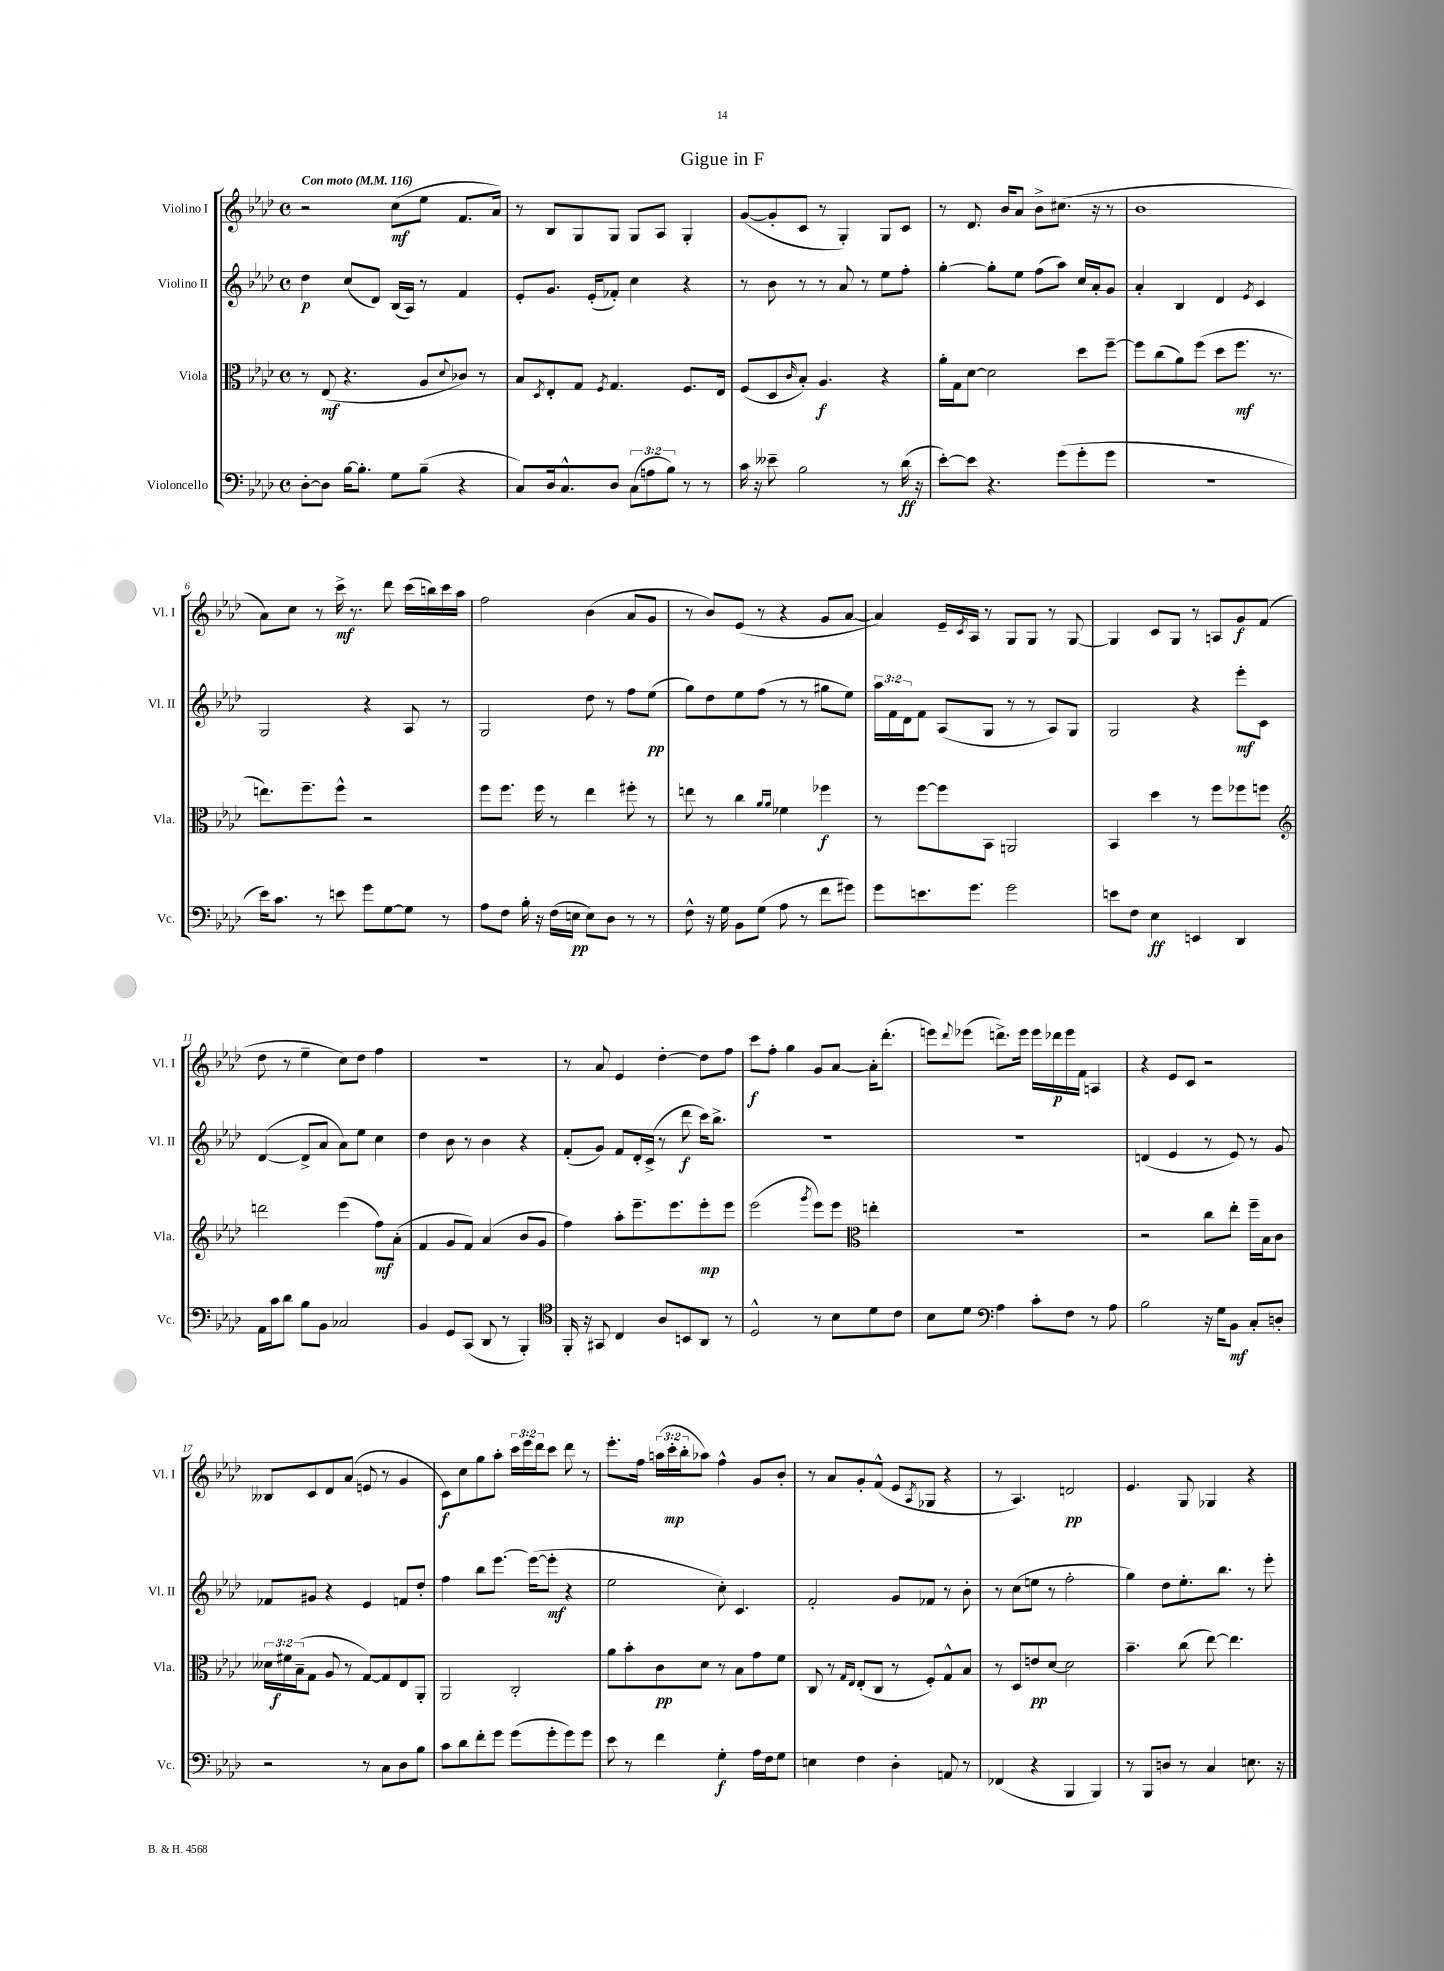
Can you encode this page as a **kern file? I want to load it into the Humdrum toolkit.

**kern	**kern	**kern	**kern
*staff4	*staff3	*staff2	*staff1
*clefF4	*clefC3	*clefG2	*clefG2
*k[b-e-a-d-]	*k[b-e-a-d-]	*k[b-e-a-d-]	*k[b-e-a-d-]
*M4/4	*M4/4	*M4/4	*M4/4
*met(c)	*met(c)	*met(c)	*met(c)
*MM116	*MM116	*MM116	*MM116
[8D-'\L	8r	4dd-\	2r
8D-\]J	(8E-/	.	.
[16B-\LK	4.r	(8cc/L	.
8.B-'\]J	.	.	.
.	.	8d-/J)	.
8G\L	.	(16B-/LL	(8cc\L
.	.	16A-/JJ)	.
(8B-~\J	8A-/L	8r	8ee-\J
.	8qqd-/	.	.
4r	8c-/J)	4f/	8.f/L
.	8r	.	.
.	.	.	16a-/Jk)
=	=	=	=
8C/L)	8B-/L	8e-'/L	8r
.	8qD-/	.	.
16D-/k	8E-'/	8.g/J	8B-/L
8.C^^/	.	.	.
.	8G/J	.	8G/
.	.	(16e-'/LK	.
.	8qF/	.	.
8D-/J	4.G/	8f-'/J)	8G/J
(12C\L	.	4cc\	8G/L
12A\	.	.	.
.	.	.	8A-/J
12B-\J)	.	.	.
8r	8.F/L	4r	4G'/
8r	.	.	.
.	16E-/Jk	.	.
=	=	=	=
16c\	(8F/L	8r	([8g/L
16r	.	.	.
8e--~\	8D-/	8b-\	8g'/]
.	16qqc/	.	.
2B-\	8B-'/J)	8r	8c/J
.	4.A-/	8r	8r
.	.	8a-/	4G'/)
.	.	8r	.
8r	4r	8ee-\L	8G/L
(16d-\	.	8ff'\J	8c/J
16r	.	.	.
=	=	=	=
[8e-'\L)	16a-'\LL	[4gg'\	8r
.	16G\J	.	.
8e-\]J	[8d-\J	.	8.d-/
4.r	2d-\]	8gg'\]L	.
.	.	.	16b-/LK
.	.	8ee-\J	8a-/J
.	.	(8ff\L	8b-^\L
(8g\L	.	8aa-\J)	(8.cc#\J
8g'\	8dd-\L	16cc/LL	.
.	.	16a-'/J	16r
8g\J	[8ff~\J	8g/J	8r
=	=	=	=
1r	8ff\]L	4a-'/	1b-
.	(8cc\	.	.
.	8a-\)	4B-/	.
.	(8ff\J	.	.
.	8dd-\L	4d-/	.
.	8.ff\J	.	.
.	.	8qe-/	.
.	.	4c/	.
.	8.r	.	.
=	=	=	=
16e-\LK)	8.ee\L)	2G/	8a-\L)
8.c\J	.	.	.
.	.	.	8cc\J
.	8.ff~\	.	.
8r	.	.	8r
8e\	8ff^^\J	.	16ccc^\
.	.	.	8.r
8g\L	2r	4r	.
[8G\	.	.	8ddd-\
8G\]J	.	8A-/	(16ccc\LL
.	.	.	16bb\)
8r	.	8r	16ccc\
.	.	.	16aa-\JJ
=	=	=	=
8A-\L	8ff\L	2G/	2ff\
8F\J	8.ff\J	.	.
16B-'\	.	.	.
16r	16ff\	.	.
(16F\LL	8r	.	.
16E\JJ	.	.	.
8E\L)	4ee-\	8dd-\	(4b-\
8D-\J	.	8r	.
8r	8ff#'\	8ff\L	8a-/L
8r	8r	(8ee-\J	8g/J
=	=	=	=
8F^^\	8ee\	8gg\L)	8r
16r	8r	8dd-\	8b-/L)
16G\	.	.	.
8BB-\L	4cc\	8ee-\	(8e-/J
(8G\J	.	(8ff\J	8r
.	16qqa-/LL	.	.
.	16qqa-/JJ	.	.
8A-\	4f-\	8r	4r
8r	.	8r	.
8f\L	4ff-\	8gg#\L	8g/L
8g#\J)	.	8ee-\J)	[8a-/J
=	=	=	=
8g\L	8r	24aa-\LL	4a-/])
.	.	24f\	.
.	.	24d-\J	.
8.e\	[8ff\L	8f\J	.
.	8ff\]	(8A-/L	16e-~/LL
.	.	.	8qc/
8.g\J	.	.	16A-/JJ
.	8BB-\J	8G/J	8r
2g\	2AA/	8r	8G/L
.	.	8r	8G/J
.	.	8A-/L)	8r
.	.	8G/J	[8G/
=	=	=	=
8e\L	4BB-/	2G/	4G/]
8F\J	.	.	.
4E-\	4dd-\	.	8c/L
.	.	.	8G/J
4EE/	8r	4r	8r
.	8ff\L	.	8A/L
4DD-/	8ff-\	8eee-'\L	8g/
.	8ff\J	8c\J	(8f/J
=	=	=	=
*	*clefG2	*	*
16AA-\LL	2ddd\	([4d-/	8dd-\
16c\J	.	.	.
8d-\J	.	.	8r
8B-\L	.	8d-^/]L	4ee-~\
8BB-\J	.	8a-/J	.
2C-/	(4eee-\	8a-\L)	8cc\L)
.	.	8ee-\J	8dd-\J
.	8ff\L)	4cc\	4ff\
.	(8a-'\J	.	.
=	=	=	=
4BB-/	4f/	4dd-\	1r
8GG/L	8g/L	8b-\	.
(8CC/J	8f/J)	8r	.
8DD-/	(4a-/	4b-\	.
8r	.	.	.
4BBB-'/)	8b-/L	4r	.
.	8g/J	.	.
=	=	=	=
*clefC4	*	*	*
16FF'/	4ff\)	(8f'/L	8r
16r	.	.	.
8GG#/	.	8g/J)	8a-/
4C/	8aa-'\L	8f/L	4e-/
.	8.eee-~\	16d-'/L	.
.	.	(16c^/JJ	.
8A-/L	.	8r	[4dd-'\
.	8.eee-\	.	.
8BB/	.	8ddd-\	.
8AA-/J	8eee-'\	16ccc\LK)	8dd-\]L
.	.	8.bb-^\J	.
8r	8eee-\J	.	8ff\J
=	=	=	=
2D-^^/	(2eee-\	1r	8ccc\L
.	.	.	8ff'\J
.	.	.	4gg\
.	8qggg/	.	.
8r	8eee-\L)	.	8g/L
8B-\L	8eee-\J	.	[8a-/J
*	*clefC3	*	*
8d-\	4ee'\	.	16a-'\]LK
.	.	.	(8.ddd-'\J
8c\J	.	.	.
=	=	=	=
8B-\L	1r	1r	8eee\L)
.	.	.	8qqddd-/
8d-\J	.	.	(8eee-\J
*clefF4	*	*	*
4A-\	.	.	8.ddd^\L)
.	.	.	16eee-\Jk
8c'\L	.	.	16eee-\LL
.	.	.	16ddd-\
8F\J	.	.	16eee-\
.	.	.	16f\JJ
8r	.	.	4A/
8A-\	.	.	.
=	=	=	=
2B-\	2r	(4d/	4r
.	.	4e-/	8e-/L
.	.	.	8c/J
16r	8cc\L	8r	2r
16G\LK	.	.	.
8BB-\J	8ee-'\J	8e-/)	.
8C'/L	16ff~\LL	8r	.
.	16B-\J	.	.
8D'/J	8c\J	8g/	.
=	=	=	=
2r	24d--\LL	8f-/L	8B--/L
.	24f#\	.	.
.	(24B-~\J	.	.
.	8G\J	8g#/J	8c/
.	8A-/	4r	8d-/
.	8r	.	(8a-/J
8r	[8G/L)	4e-/	8e/
8C\L	8G/]	.	8r
8D-\	8E-/	8f/L	4g/
8B-\J	8AA-'/J	8dd-'/J	.
=	=	=	=
8c\L	2AA-/	4ff\	8c\L)
8d-\	.	.	8cc\
8f'\	.	8bb-\L	8gg\
8g\J	.	[8.eee-\J	8aa-'\J
(8g\L	2C'/	.	24ccc\LL
.	.	.	24eee-\
.	.	(16eee-\_LK	.
.	.	.	24ddd-\J
8g'\	.	8eee-'\]J	8ccc\J
8g\)	.	4r	8ddd-\
8g\J	.	.	8r
=	=	=	=
8e-\	8a-\L	2ee-\	8.eee-'\L
8r	8b-'\	.	.
.	.	.	16ff\Jk
4f\	8c\	.	(24aa\LL
.	.	.	24ccc'\
.	.	.	24bb-'\J
.	8d-\J	.	8aa-\J)
4G'\	8r	8cc'\)	4ff^^\
.	8B-\L	4.c/	.
16A-\LL	8g\	.	8g/L
16F\J	.	.	.
8G\J	8f\J	.	8b-'/J
=	=	=	=
4E\	8C/	2f'/	8r
.	8r	.	8a-/L
.	16qqG/LL	.	.
.	16qqE-/JJ	.	.
4F\	(8E-'/L	.	8g'/
.	8C/J	.	(8f^^/J
4D-'\	8r	8g/L	8e-/L
.	.	.	8qA-/
.	8F'/L)	8f-/J	8G-/J
8AA/	8G^^/	8r	4r
8r	8B-/J	8b-'\	.
=	=	=	=
(4FF-/	8r	8r	8r
.	8D-/L	(8cc\L	4.A-/)
4r	8e/	8ee\J	.
.	[8d-/J	8r	.
4BBB-/	2d-\]	2ff'\	2d/
4BBB-/)	.	.	.
=	=	=	=
8r	4.b-~\	4gg\)	4.e-/
8BBB-/L	.	.	.
8D/J	.	8dd-\L	.
8r	(8cc\	8.ee-'\	8G/
4C/	[8ee-\)	.	4G-/
.	.	8.bb-\J	.
.	4.ee-\]	.	.
8.E\	.	8r	4r
.	.	8eee-'\	.
16r	.	.	.
==	==	==	==
*-	*-	*-	*-
